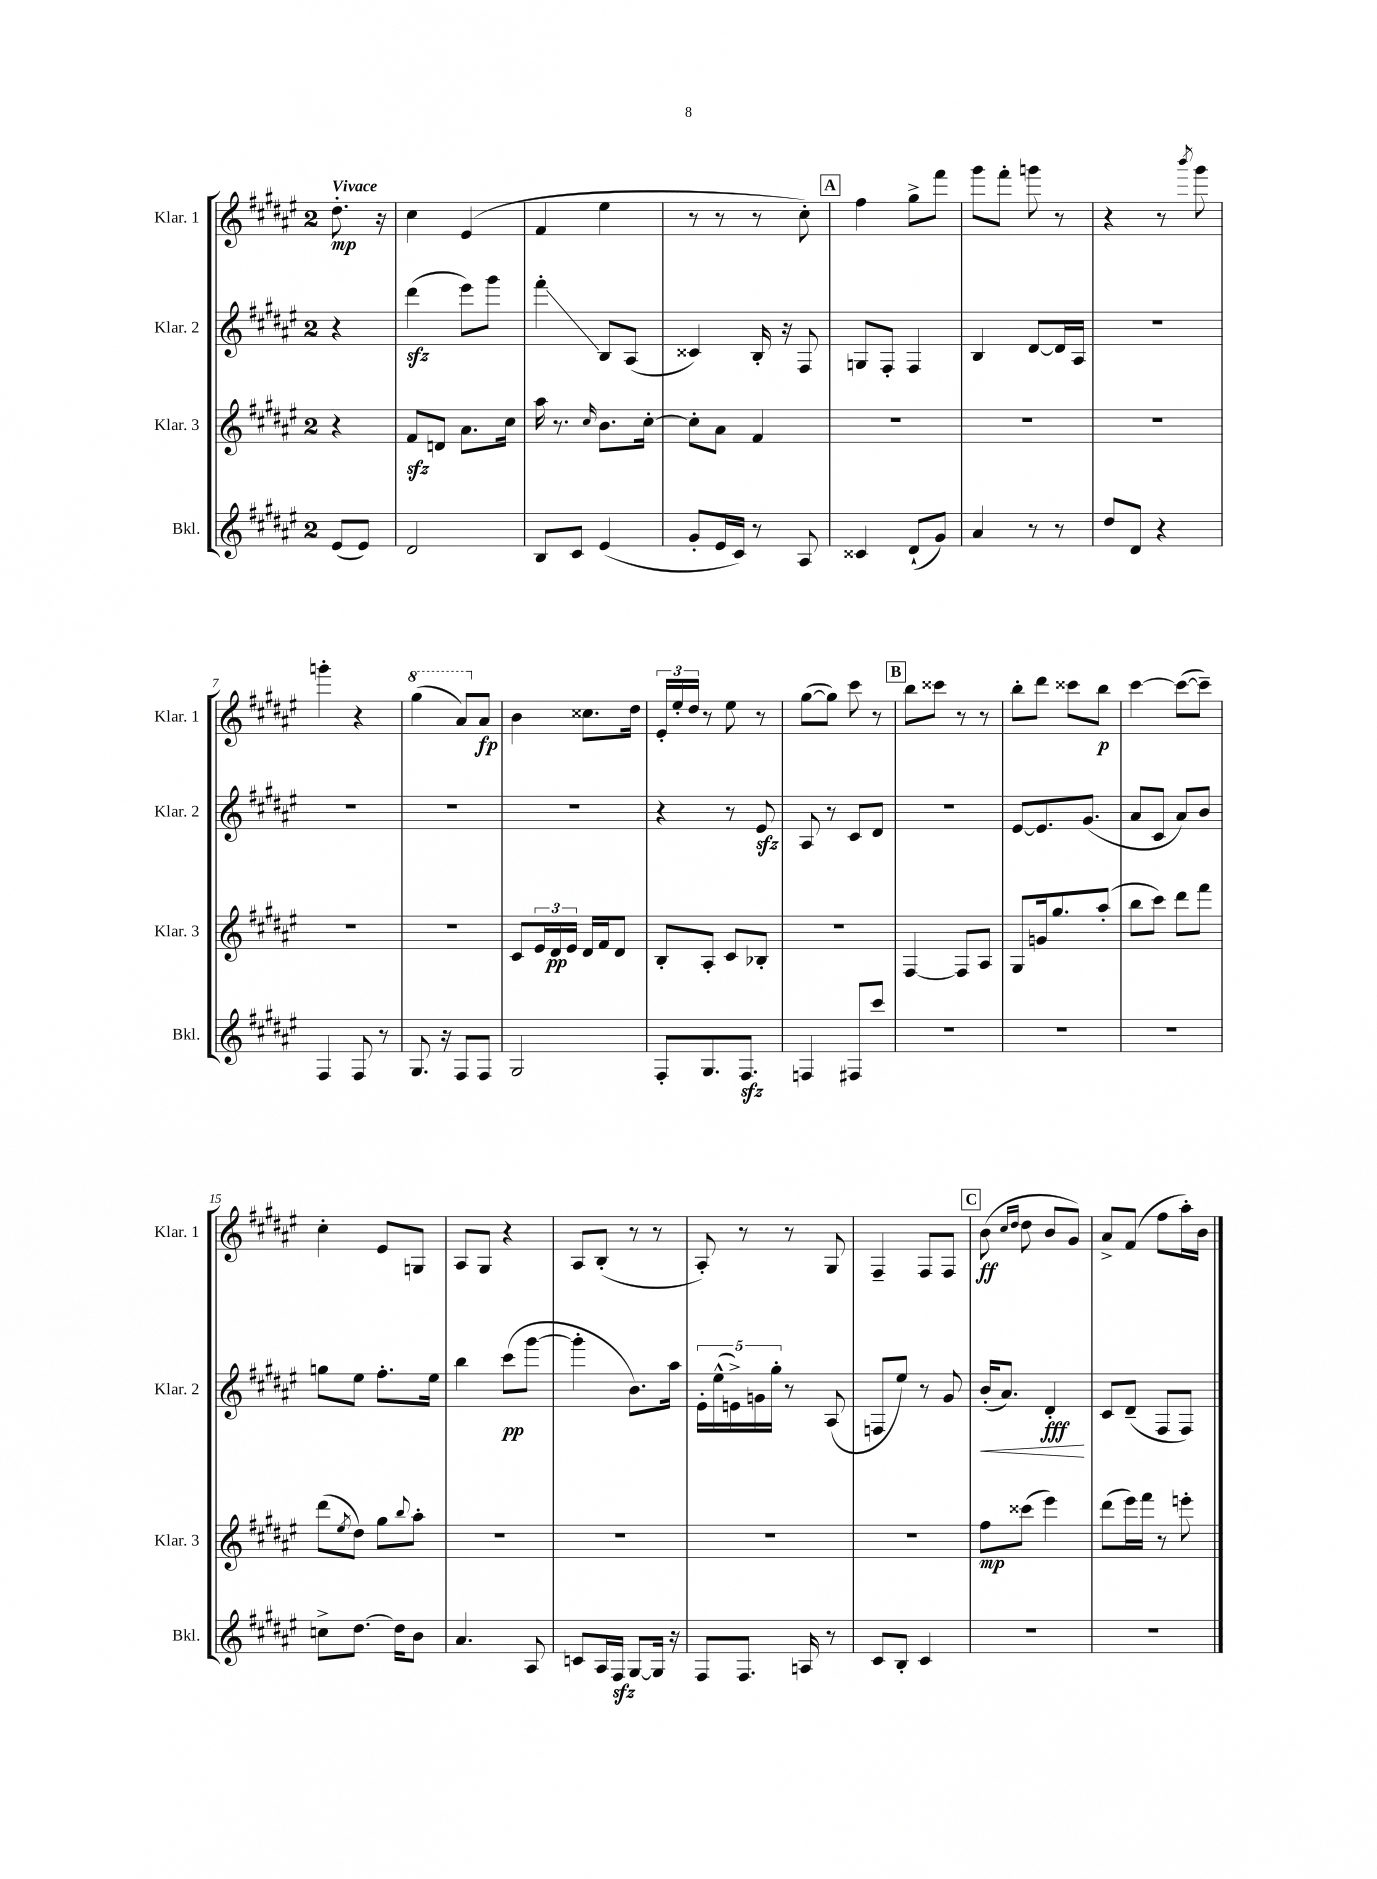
<<
\new StaffGroup <<
\new Staff = "s0" \with { instrumentName = "Klar. 1" shortInstrumentName = "Klar. 1" } {
    \clef treble \key fis \major \once \override Staff.TimeSignature.style = #'single-digit \time 2/4 \partial 4 \tempo "Vivace"
    dis''8.-.\mp r16 |
    cis''4 eis'4( |
    fis'4 eis''4 |
    r8 r8 r8 cis''8-.) |
    \mark \markup { \box "A" } fis''4 gis''8-> fis'''8 |
    gis'''8 fis'''8-. g'''8 r8 |
    r4 r8 \acciaccatura { b'''8 } gis'''8 |
    g'''4-. r4 |
    \ottava #1 gis'''4( ais''8) \ottava #0 ais'8\fp |
    b'4 cisis''8. dis''16 |
    \tuplet 3/2 { eis'16-. eis''16-. dis''16 } r8 eis''8 r8 |
    gis''8~( gis''8) cis'''8 r8 |
    \mark \markup { \box "B" } b''8 cisis'''8 r8 r8 |
    b''8-. dis'''8 cisis'''8 b''8\p |
    cis'''4~ cis'''8~( cis'''8--) |
    cis''4-. eis'8 g8 |
    ais8 gis8 r4 |
    ais8 b8-.( r8 r8 |
    ais8-.) r8 r8 gis8 |
    fis4-- fis8 fis8 |
    \mark \markup { \box "C" } b'8\ff( \grace { cis''16 dis''16 } dis''8 b'8 gis'8) |
    ais'8-> fis'8( fis''8 ais''16-.) b'16 \bar "|." |
}
\new Staff = "s1" \with { instrumentName = "Klar. 2" shortInstrumentName = "Klar. 2" } {
    \clef treble \key fis \major \once \override Staff.TimeSignature.style = #'single-digit \time 2/4 \partial 4
    r4 |
    dis'''4\sfz( eis'''8) gis'''8 |
    fis'''4-.\glissando b8 ais8( |
    cisis'4) b16-. r16 fis8 |
    \mark \markup { \box "A" } g8 fis8-. fis4 |
    b4 dis'8~ dis'16 ais16 |
    R2 |
    R2 |
    R2 |
    R2 |
    r4 r8 eis'8\sfz |
    ais8 r8 cis'8 dis'8 |
    \mark \markup { \box "B" } R2 |
    eis'8~ eis'8. gis'8.( |
    ais'8 cis'8 ais'8) b'8 |
    g''8 eis''8 fis''8.-. eis''16 |
    b''4 cis'''8\pp( gis'''8~ |
    gis'''4-. b'8.) ais''16 |
    \tuplet 5/4 { eis'16-. eis''16-^( e'16->) g'16 gis''16-. } r8 ais8( |
    f8 eis''8) r8 gis'8 |
    \mark \markup { \box "C" } b'16-.\<( ais'8.) dis'4-.\fff\! |
    cis'8 dis'8--( fis8 fis8) \bar "|." |
}
\new Staff = "s2" \with { instrumentName = "Klar. 3" shortInstrumentName = "Klar. 3" } {
    \clef treble \key fis \major \once \override Staff.TimeSignature.style = #'single-digit \time 2/4 \partial 4
    r4 |
    fis'8\sfz d'8 ais'8. cis''16 |
    ais''16 r8. \grace { cis''16 } b'8. cis''16~-. |
    cis''8-. ais'8 fis'4 |
    \mark \markup { \box "A" } R2 |
    R2 |
    R2 |
    R2 |
    R2 |
    cis'8 \tuplet 3/2 { eis'16 dis'16\pp eis'16 } dis'16 fis'16 dis'8 |
    b8-. ais8-. cis'8 bes8-. |
    r2 |
    \mark \markup { \box "B" } fis4~ fis8 ais8 |
    gis8 g'16 gis''8. ais''8-.( |
    b''8 cis'''8) dis'''8 fis'''8 |
    dis'''8( \acciaccatura { eis''8 } dis''8) gis''8 \appoggiatura { b''8 } ais''8-. |
    R2 |
    R2 |
    R2 |
    R2 |
    \mark \markup { \box "C" } fis''8\mp cisis'''8( eis'''4) |
    dis'''8( eis'''16) fis'''16 r8 e'''8-. \bar "|." |
}
\new Staff = "s3" \with { instrumentName = "Bkl." shortInstrumentName = "Bkl." } {
    \clef treble \key fis \major \once \override Staff.TimeSignature.style = #'single-digit \time 2/4 \partial 4
    eis'8( eis'8) |
    dis'2 |
    b8 cis'8 eis'4( |
    gis'8-. eis'16 cis'16) r8 ais8 |
    \mark \markup { \box "A" } cisis'4 dis'8-!( gis'8) |
    ais'4 r8 r8 |
    dis''8 dis'8 r4 |
    fis4 fis8 r8 |
    gis8. r16 fis8 fis8 |
    gis2 |
    fis8-. gis8. fis8.\sfz |
    f4 fis8 cis'''8 |
    \mark \markup { \box "B" } R2 |
    R2 |
    R2 |
    c''8-> dis''8.~ dis''16 b'8 |
    ais'4. ais8 |
    c'8 ais16 fis16\sfz gis8~ gis16 r16 |
    fis8 fis8. a16 r8 |
    cis'8 b8-. cis'4 |
    \mark \markup { \box "C" } R2 |
    R2 \bar "|." |
}
>>
>>
